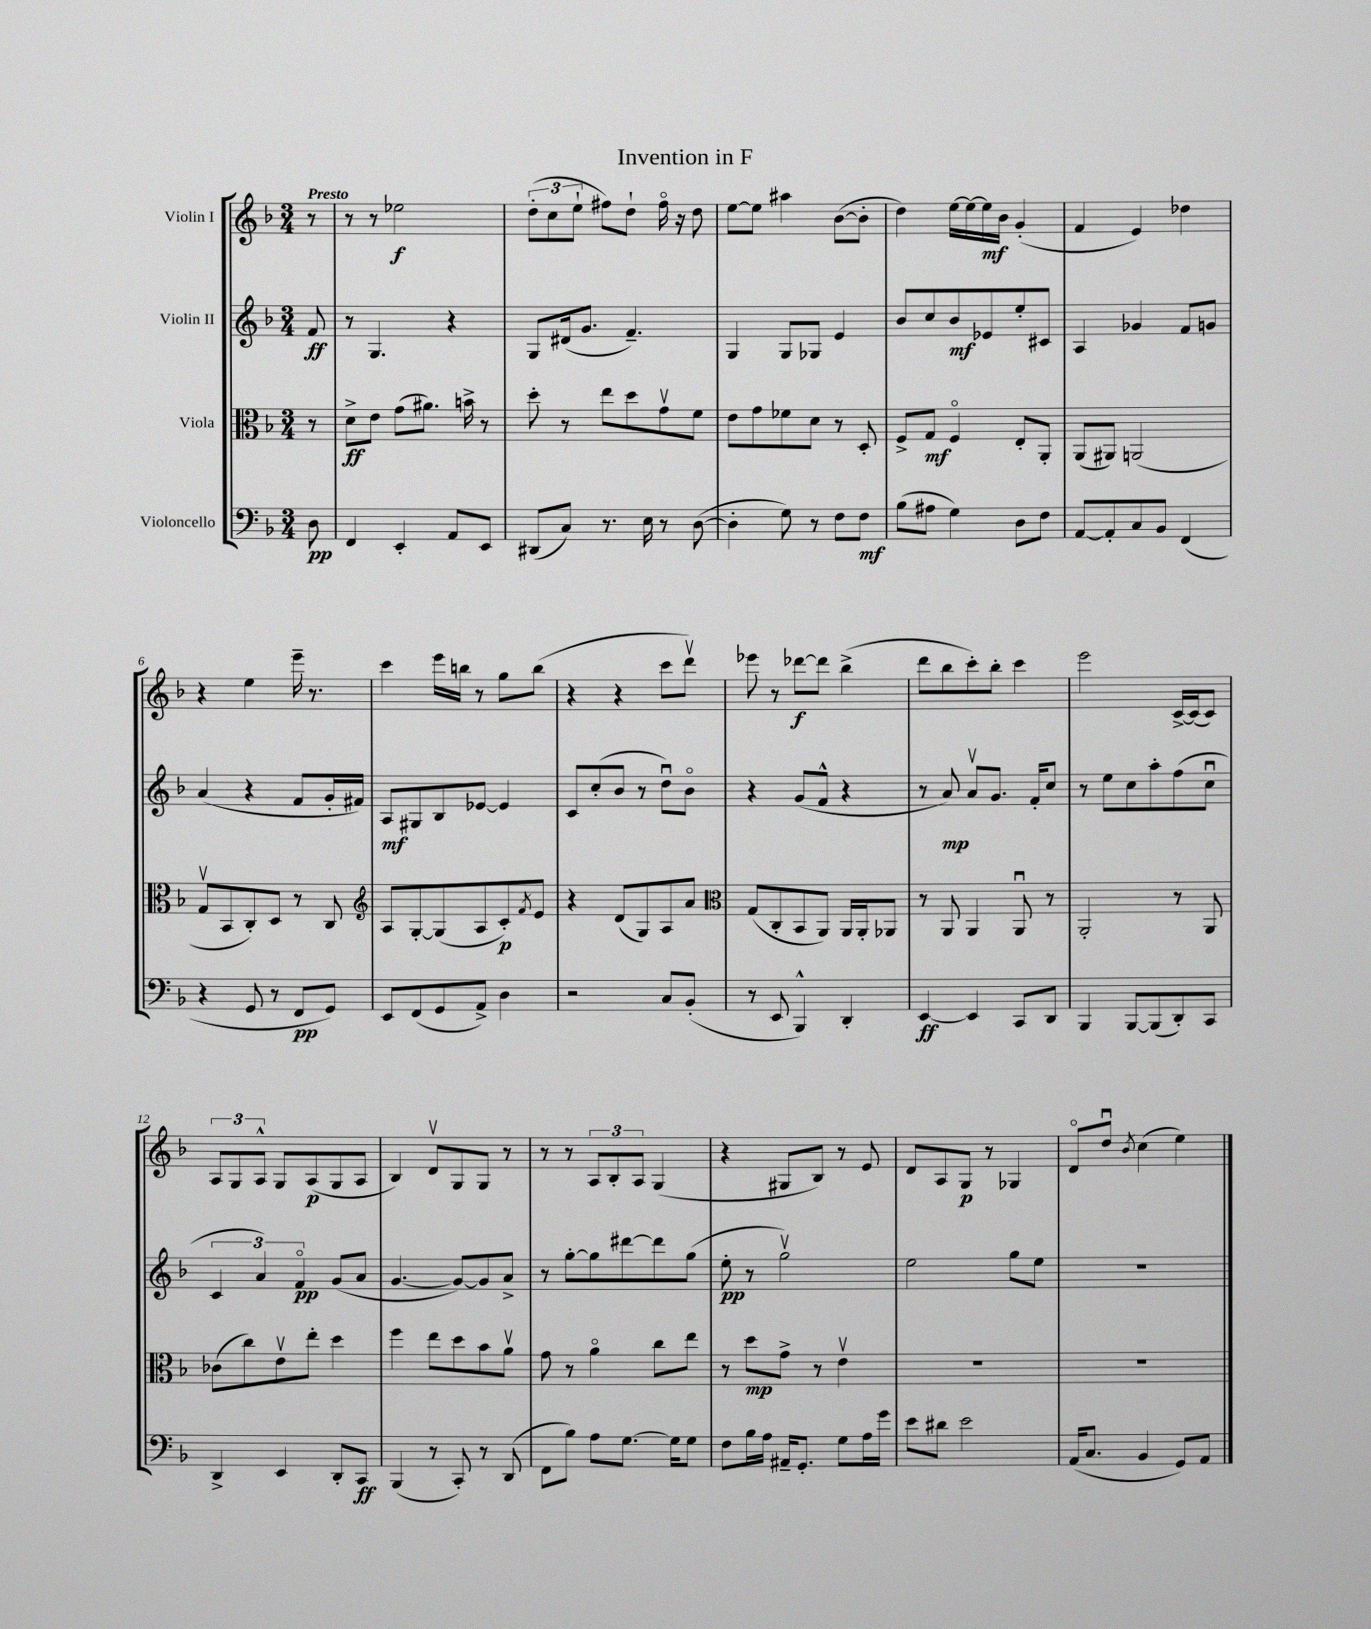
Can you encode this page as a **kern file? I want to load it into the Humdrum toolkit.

**kern	**dynam	**kern	**dynam	**kern	**dynam	**kern	**dynam
*part4	*part4	*part3	*part3	*part2	*part2	*part1	*part1
*staff4	*staff4	*staff3	*staff3	*staff2	*staff2	*staff1	*staff1
*I"Violoncello	*	*I"Viola	*	*I"Violin II	*	*I"Violin I	*
*clefF4	*	*clefC3	*	*clefG2	*	*clefG2	*
*k[b-]	*	*k[b-]	*	*k[b-]	*	*k[b-]	*
*M3/4	*	*M3/4	*	*M3/4	*	*M3/4	*
=	=	=	=	=	=	=	=
!	!	!	!	!	!	!LO:TX:a:B:t=Presto	!
8D\	pp	8r	.	8f/	ff	8r	.
=1	=1	=1	=1	=1	=1	=1	=1
4FF/	.	8d^\L	ff	8r	.	8r	.
.	.	8e\J	.	4.G/	.	8r	.
4EE'/	.	(8g\L	.	.	.	2ee-X\	f
.	.	8.a#X\J)	.	.	.	.	.
8AA/L	.	.	.	4r	.	.	.
.	.	16bn^\	.	.	.	.	.
8EE/J	.	8r	.	.	.	.	.
=2	=2	=2	=2	=2	=2	=2	=2
(8DD#X/L	.	8dd'\	.	8G/L	.	(12dd'\L	.
.	.	.	.	.	.	12cc\	.
8C/J)	.	8r	.	(16d#X/k	.	.	.
.	.	.	.	.	.	12ee`\J	.
.	.	.	.	8.g/J	.	.	.
8.r	.	8ee\L	.	.	.	8ff#X\L)	.
.	.	8dd\	.	4.f~/)	.	8dd`\J	.
16E\	.	.	.	.	.	.	.
8r	.	8gv\	.	.	.	16ff#\	.
.	.	.	.	.	.	16r	.
([8D\	.	8f\J	.	.	.	8dd\	.
=3	=3	=3	=3	=3	=3	=3	=3
4D'\]	.	8e\L	.	4G/	.	[8ee\L	.
.	.	8g\	.	.	.	8ee\J]	.
8G\)	.	8f-X\	.	8G/L	.	4aa#X\	.
8r	.	8d\J	.	8G-X/J	.	.	.
8F\L	.	8r	.	4e/	.	([8b-\L	.
8F\J	mf	8D'/	.	.	.	8b-'\J]	.
=4	=4	=4	=4	=4	=4	=4	=4
(8B-\L	.	8F^/L	.	8b-/L	.	4dd\)	.
8A#X\J	.	8G/J	mf	8cc/	.	.	.
4G\)	.	4F/	.	8b-/	mf	[16ee\LL	.
.	.	.	.	.	.	16ee\_	.
.	.	.	.	8e-X/	.	16ee\]	mf
.	.	.	.	.	.	16b-\JJ	.
8D\L	.	8E'/L	.	8ee'/	.	(4g'/	.
8F\J	.	8AA'/J	.	8c#X/J	.	.	.
=5	=5	=5	=5	=5	=5	=5	=5
[8AA/L	.	(8AA/L	.	4A/	.	4f/	.
8AA'/]	.	8AA#X/J)	.	.	.	.	.
8C/	.	(2AAn/	.	4g-X/	.	4e/)	.
8BB-/J	.	.	.	.	.	.	.
(4FF/	.	.	.	8f/L	.	4dd-X\	.
.	.	.	.	8gn/J	.	.	.
!!LO:LB:g=z
=6	=6	=6	=6	=6	=6	=6	=6
4r	.	8Gv/L	.	(4a/	.	4r	.
.	.	8BB-/	.	.	.	.	.
8GG/	.	8C'/)	.	4r	.	4ee\	.
8r	.	8D/J	.	.	.	.	.
8FF/L	pp	8r	.	8f/L	.	16eee~\	.
.	.	.	.	.	.	8.r	.
8GG/J)	.	8C/	.	16g'/L	.	.	.
.	.	.	.	16f#X/JJ)	.	.	.
=7	=7	=7	=7	=7	=7	=7	=7
*	*	*clefG2	*	*	*	*	*
8EE/L	.	8A/L	.	8A/L	mf	4ccc\	.
(8FF/	.	[8G'/	.	8G#X/	.	.	.
8GG/	.	(8G/]	.	8B-/	.	16eee\LL	.
.	.	.	.	.	.	16bbn\JJ	.
8AA^/J)	.	8A/	.	[8e-X/J	.	8r	.
4D\	.	8c'/)	p	4e-/]	.	8gg\L	.
.	.	8qf/	.	.	.	.	.
.	.	8e/J	.	.	.	(8bb\J	.
=8	=8	=8	=8	=8	=8	=8	=8
2r	.	4r	.	8c/L	.	4r	.
.	.	.	.	(8cc'/	.	.	.
.	.	(8d/L	.	8b-/J	.	4r	.
.	.	8G/)	.	8r	.	.	.
8C/L	.	8A/	.	8ddu\L)	.	8ccc\L	.
(8BB-'/J	.	8a/J	.	8b-\J	.	8dddv\J)	.
=9	=9	=9	=9	=9	=9	=9	=9
*	*	*clefC3	*	*	*	*	*
8r	.	(8G/L	.	4r	.	8eee-X\	.
8EE/	.	8C'/	.	.	.	8r	.
4BBB-^^/)	.	8BB-/	.	(8g/L	.	[8ddd-X\L	f
.	.	8AA/J)	.	8f^^/J	.	8ddd-\J]	.
4DD'/	.	16AA/LL	.	4r	.	(4bb-^\	.
.	.	16AA'/J	.	.	.	.	.
.	.	8AA-X/J	.	.	.	.	.
=10	=10	=10	=10	=10	=10	=10	=10
[4EE/	ff	8r	.	8r	.	8ddd\L	.
.	.	8AA/	.	8a/)	mp	8bb-\	.
4EE/]	.	4AA/	.	8av/L	.	8ccc'\)	.
.	.	.	.	8.g/J	.	8bb-'\J	.
8CC/L	.	8AAu/	.	.	.	4ccc\	.
.	.	.	.	16f'/KL	.	.	.
8DD/J	.	8r	.	8cc/J	.	.	.
=11	=11	=11	=11	=11	=11	=11	=11
4BBB-/	.	2AA'/	.	8r	.	2eee\	.
.	.	.	.	8ee\L	.	.	.
[8BBB-/L	.	.	.	8cc\	.	.	.
(8BBB-/]	.	.	.	8aa'\	.	.	.
8DD'/)	.	8r	.	(8ff\	.	[16c^/LL	.
.	.	.	.	.	.	(16c/J]	.
8CC/J	.	8AA/	.	8ccu\J	.	8c/J)	.
!!LO:LB:g=z
=12	=12	=12	=12	=12	=12	=12	=12
4DD^/	.	(8c-X\L	.	6c/	.	12A/L	.
.	.	.	.	.	.	12G/	.
.	.	8cc\)	.	.	.	.	.
.	.	.	.	6a/)	.	12A^^/J	.
4EE/	.	8ev\	.	.	.	8G/L	.
.	.	.	.	6f/	pp	.	.
.	.	8ee'\J	.	.	.	(8A/	p
8DD'/L	.	4dd\	.	(8g/L	.	8G/	.
8CC/J	ff	.	.	8a/J	.	8A/J	.
=13	=13	=13	=13	=13	=13	=13	=13
(4BBB-/	.	4ff\	.	[4.g/	.	4B-/)	.
8r	.	8ee\L	.	.	.	8dv/L	.
8CC'/)	.	8dd\	.	8g/L_)	.	8G/	.
8r	.	8b-\	.	8g/]	.	8G/J	.
(8DD/	.	8av\J	.	8a^/J	.	8r	.
=14	=14	=14	=14	=14	=14	=14	=14
8FF\L	.	8g\	.	8r	.	8r	.
8B-\J)	.	8r	.	[8gg'\L	.	8r	.
8A\L	.	4a\	.	8gg\]	.	12A/L	.
.	.	.	.	.	.	12B-'/	.
[8.G\J	.	.	.	[8ddd#X\	.	.	.
.	.	.	.	.	.	12A/J	.
.	.	8cc\L	.	8ddd#\]	.	(4G/	.
16G\KL]	.	.	.	.	.	.	.
8G\J	.	8ee\J	.	(8gg\J	.	.	.
=15	=15	=15	=15	=15	=15	=15	=15
8F\L	.	8r	.	8ee'\	pp	4r	.
16B-\L	.	8dd\L	mp	8r	.	.	.
16A\JJ	.	.	.	.	.	.	.
16AA#X~/KL	.	8g^\J	.	2ggv\)	.	8G#X/L	.
8.GG'/J	.	.	.	.	.	.	.
.	.	8r	.	.	.	8B-/J)	.
8G\L	.	4ev\	.	.	.	8r	.
16A\L	.	.	.	.	.	8e/	.
16g\JJ	.	.	.	.	.	.	.
=16	=16	=16	=16	=16	=16	=16	=16
8e\L	.	2.r	.	2ee\	.	8d/L	.
8d#X\J	.	.	.	.	.	8A/	.
2e\	.	.	.	.	.	8G/J	p
.	.	.	.	.	.	8r	.
.	.	.	.	8gg\L	.	4G-X/	.
.	.	.	.	8ee\J	.	.	.
=17	=17	=17	=17	=17	=17	=17	=17
(16AA/KL	.	2.r	.	2.r	.	8d/L	.
8.C/J	.	.	.	.	.	.	.
.	.	.	.	.	.	8ddu/J	.
.	.	.	.	.	.	8qb-/	.
4BB-/	.	.	.	.	.	(4cc\	.
8GG/L)	.	.	.	.	.	4ee\)	.
8AA/J	.	.	.	.	.	.	.
==	==	==	==	==	==	==	==
*-	*-	*-	*-	*-	*-	*-	*-
